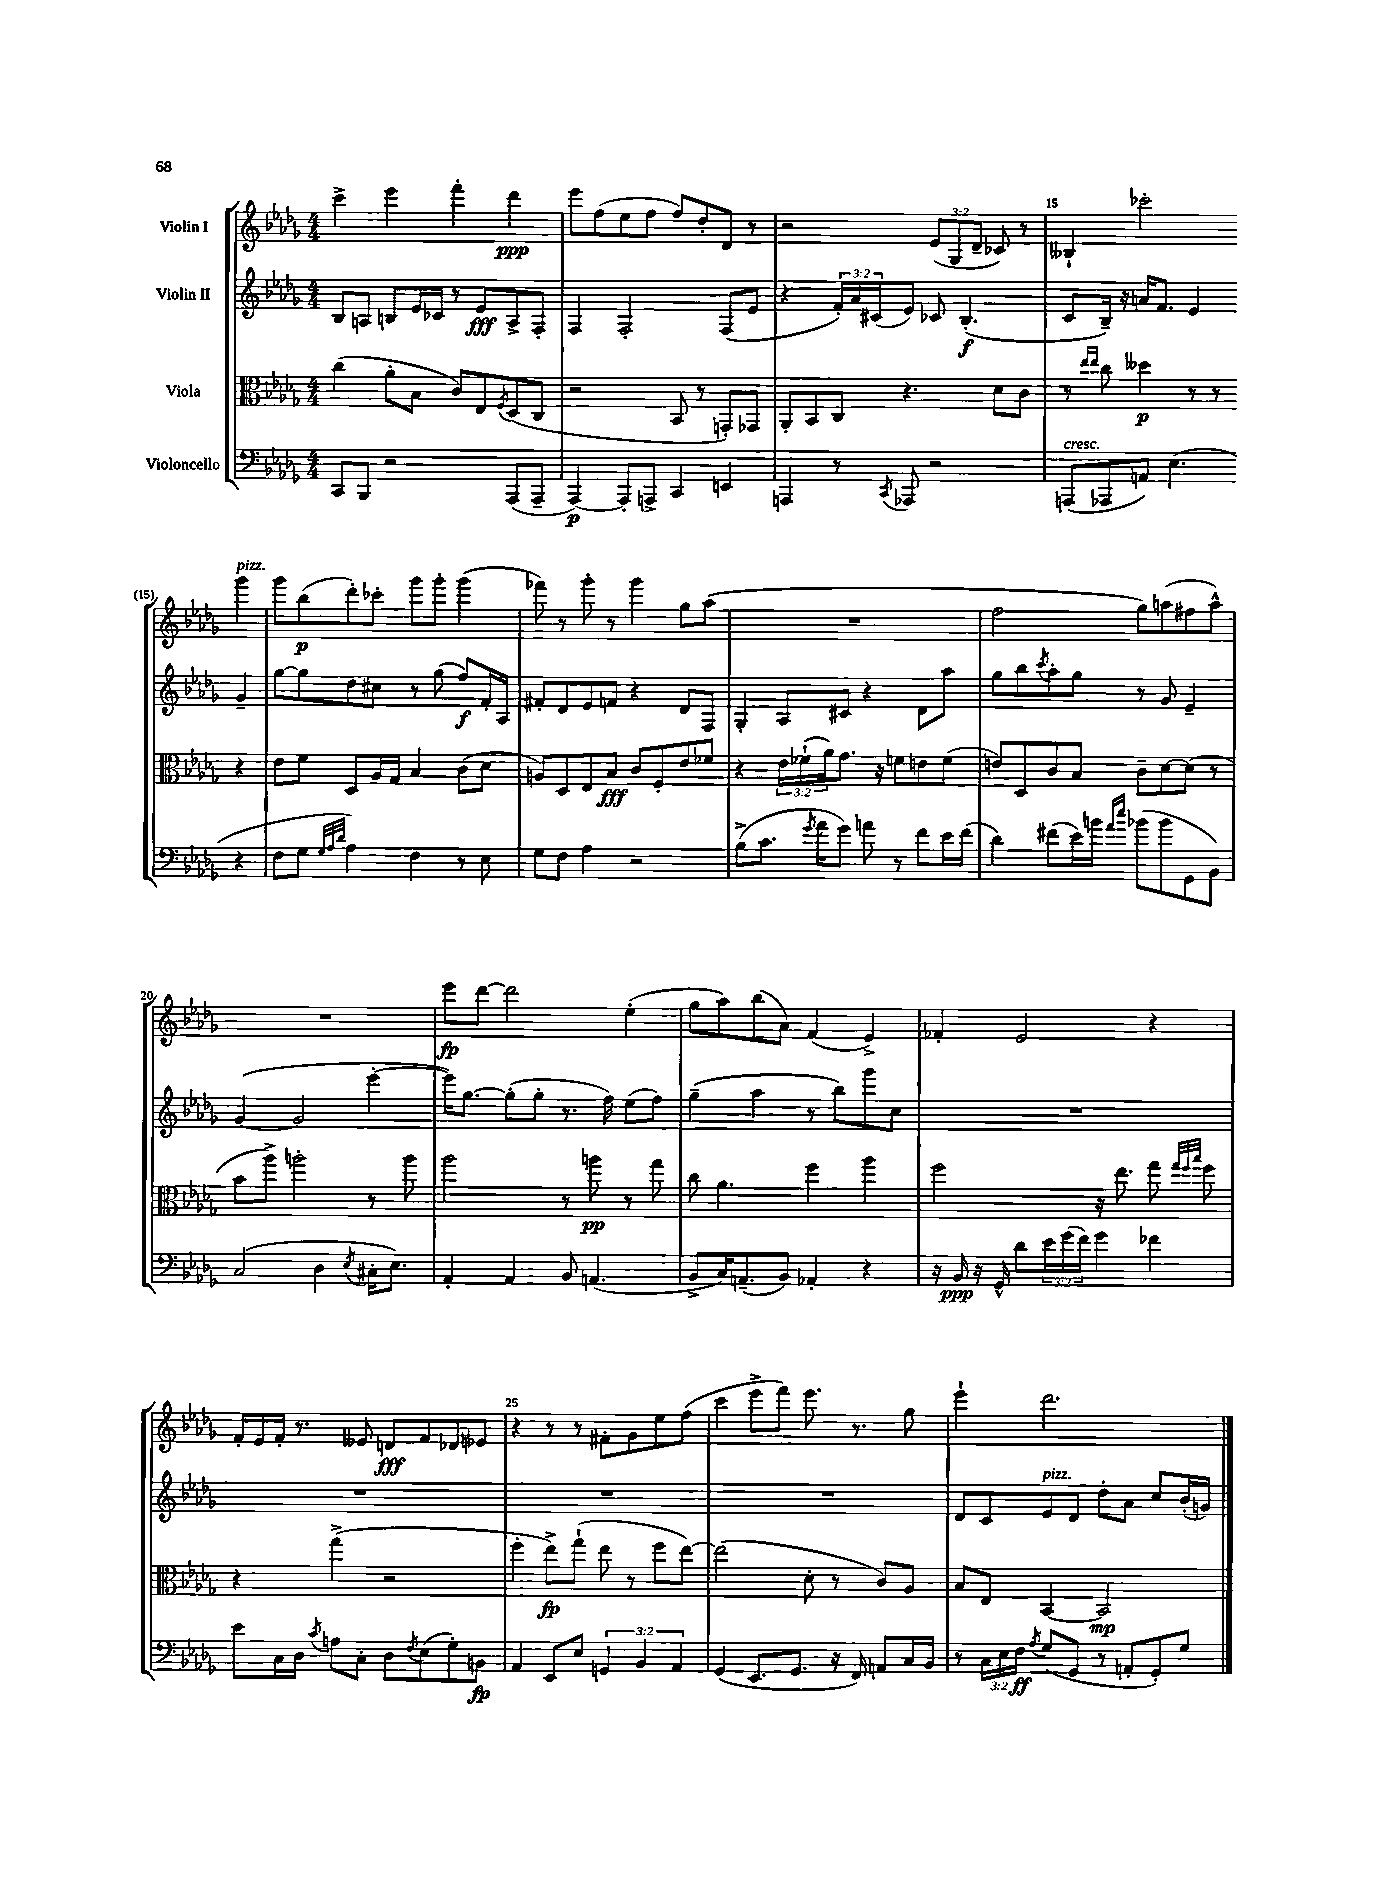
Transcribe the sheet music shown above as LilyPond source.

<<
\new StaffGroup <<
\new Staff = "s0" \with { instrumentName = "Violin I" } {
    \clef treble \key des \major \numericTimeSignature \time 4/4 \override Staff.TupletNumber.text = #tuplet-number::calc-fraction-text
    c'''4-> ees'''4 f'''4-. des'''4\ppp |
    ees'''8 f''8( ees''8 f''8 f''8) des''8-. des'8 r8 |
    r2 \tuplet 3/2 { ees'8( ges8 des'8-- } ces'8) r8 |
    beses4-! ces'''2-. ges'''4^\markup { \italic "pizz." } |
    ges'''8 bes''8\p( des'''8-.) ces'''8-. ges'''8 ges'''8-. ges'''4( |
    fes'''8) r8 ges'''8-. r8 ges'''4 ges''8 aes''8( |
    R1 |
    f''2 ges''8) a''8( fis''8 a''8-^) |
    R1 |
    ees'''8\fp des'''8~ des'''2 ees''4-.( |
    ges''8 aes''8) bes''8( aes'8) f'4( ees'4->) |
    fes'4-. ees'2 r4 |
    f'16-. ees'16 f'16-. r8. eeses'8 d'8\fff f'8 des'8 ees'8 |
    r4 r8 r8 fis'8-. ges'8 ees''8 f''8( |
    c'''4 ees'''8-> f'''8) ees'''8. r8. ges''8 |
    ees'''4-! des'''2. \bar "|." |
}
\new Staff = "s1" \with { instrumentName = "Violin II" } {
    \clef treble \key des \major \numericTimeSignature \time 4/4 \override Staff.TupletNumber.text = #tuplet-number::calc-fraction-text
    bes8 a8 b8 ees'16 ces'16 r8 ees'8\fff a8-> f8-. |
    f4 f2-. f8( ees'8 |
    r4 \tuplet 3/2 { f'16-.) aes'16 cis'16( } ees'8) ces'8 bes4.-.\f( |
    c'8 bes16--) r16 a'16 f'8. ees'4 ges'4-- |
    ges''8~ ges''8 des''8 cis''8 r8 ges''8( f''8\f) f'16-. aes16 |
    fis'8-. des'8 ees'8 f'8 r4 des'8 f8 |
    ges4-. aes8 cis'8 r4 des'8 aes''8 |
    ges''8 bes''8 \acciaccatura { c'''8 } aes''8-. ges''8 r8 ges'8 ees'4-- |
    ges'4~( ges'2 ees'''4~-. |
    ees'''16) ges''8.~ ges''8-.( ges''8-. r8. f''16) ees''8( f''8) |
    ges''4--( aes''4 r8 bes''8) ges'''8 c''8 |
    R1 |
    R1 |
    R1 |
    R1 |
    des'8 c'8 ees'8^\markup { \italic "pizz." } des'8 des''8-. aes'8 c''8 bes'16-.( g'16) \bar "|." |
}
\new Staff = "s2" \with { instrumentName = "Viola" } {
    \clef alto \key des \major \numericTimeSignature \time 4/4 \override Staff.TupletNumber.text = #tuplet-number::calc-fraction-text
    c''4( aes'8-. bes8 c'8) ees8 \acciaccatura { f8 } des8( c8 |
    r2 bes,8 r8 g,8-.) ges,8 |
    aes,8-. bes,8 c8 r4. des'8 c'8 |
    r8 \grace { ees''16 ees''16 } c''8 deses''4\p r8 r8 r4 |
    ees'8 f'8 des8 aes16 ges16 bes4 c'8( des'8 |
    a8) des8 ees8 bes8\fff c'8 f8-. ees'8 fes'8 |
    r4 \tuplet 3/2 { ees'16 fes'16-!( aes'16) } ges'8. r16 f'8 e'8 f'8( |
    e'8) des8 c'8 bes8 c'8-- des'8~ des'8( r8 |
    bes'8 aes''8->) a''2-. r8 a''8 |
    aes''2 r8 a''8\pp r8 ges''8 |
    c''8 aes'4. f''4 aes''4 |
    f''2 r16 ees''8. ges''8 \grace { ges''32 f''32 bes''32 } f''8 |
    r4 ges''4->( r2 |
    f''4-. ees''8->\fp) ges''8-!( ees''8 r8 f''8 ees''8~) |
    ees''2( des'8-. r8 c'8) aes8 |
    bes8 ees8 bes,4~ bes,2\mp \bar "|." |
}
\new Staff = "s3" \with { instrumentName = "Violoncello" } {
    \clef bass \key des \major \numericTimeSignature \time 4/4 \override Staff.TupletNumber.text = #tuplet-number::calc-fraction-text
    c,8 bes,,8 r2 aes,,8( aes,,8-- |
    aes,,4~\p) aes,,8-. a,,8-> c,4 e,4 |
    a,,4 r8 \acciaccatura { c,8 } aes,,8 r2 |
    a,,8^\markup { \italic "cresc." }( aes,,8 a,8) ees4.( r4 |
    f8 ges8 \grace { ges32 aes32 des'32 } aes4) f4 r8 ees8 |
    ges8 f8 aes4 r2 |
    bes8->( c'8. \acciaccatura { ges'8 } aes'16 ges'8) a'8 r8 f'8 ees'16 f'16( |
    des'4) fis'8( ees'16) b'16 \grace { aes'16 ees''16 } bes'8( bes'8 ges,8 bes,8) |
    c2( des4 \acciaccatura { ees8 } cis16-. ees8.) |
    aes,4-. aes,4 bes,8 a,4.( |
    bes,8-> c16) a,8.--( bes,8) aes,4-. r4 |
    r16 bes,16\ppp r16 ges,16-^ des'8 \tuplet 3/2 { ees'16 ges'16( f'16) } ges'4 fes'4 |
    ees'8 c16 des16 \acciaccatura { c'8 } a8 c8-. des8 \acciaccatura { f8 } ees8( ges8-.) b,8\fp |
    aes,4 ees,8 ees8 \tuplet 3/2 { g,4 bes,4 aes,4 } |
    ges,4( ees,8. ges,8. r16 f,16) a,8 c16 bes,16 |
    r8 \tuplet 3/2 { c16 ees16 f16\ff } \acciaccatura { aes8 } ges8( ges,8 r8 a,8-. ges,8-.) ges8 \bar "|." |
}
>>
>>
\layout { \context { \Score currentBarNumber = #12 \override BarNumber.break-visibility = ##(#f #t #t) barNumberVisibility = #(every-nth-bar-number-visible 5) } }
